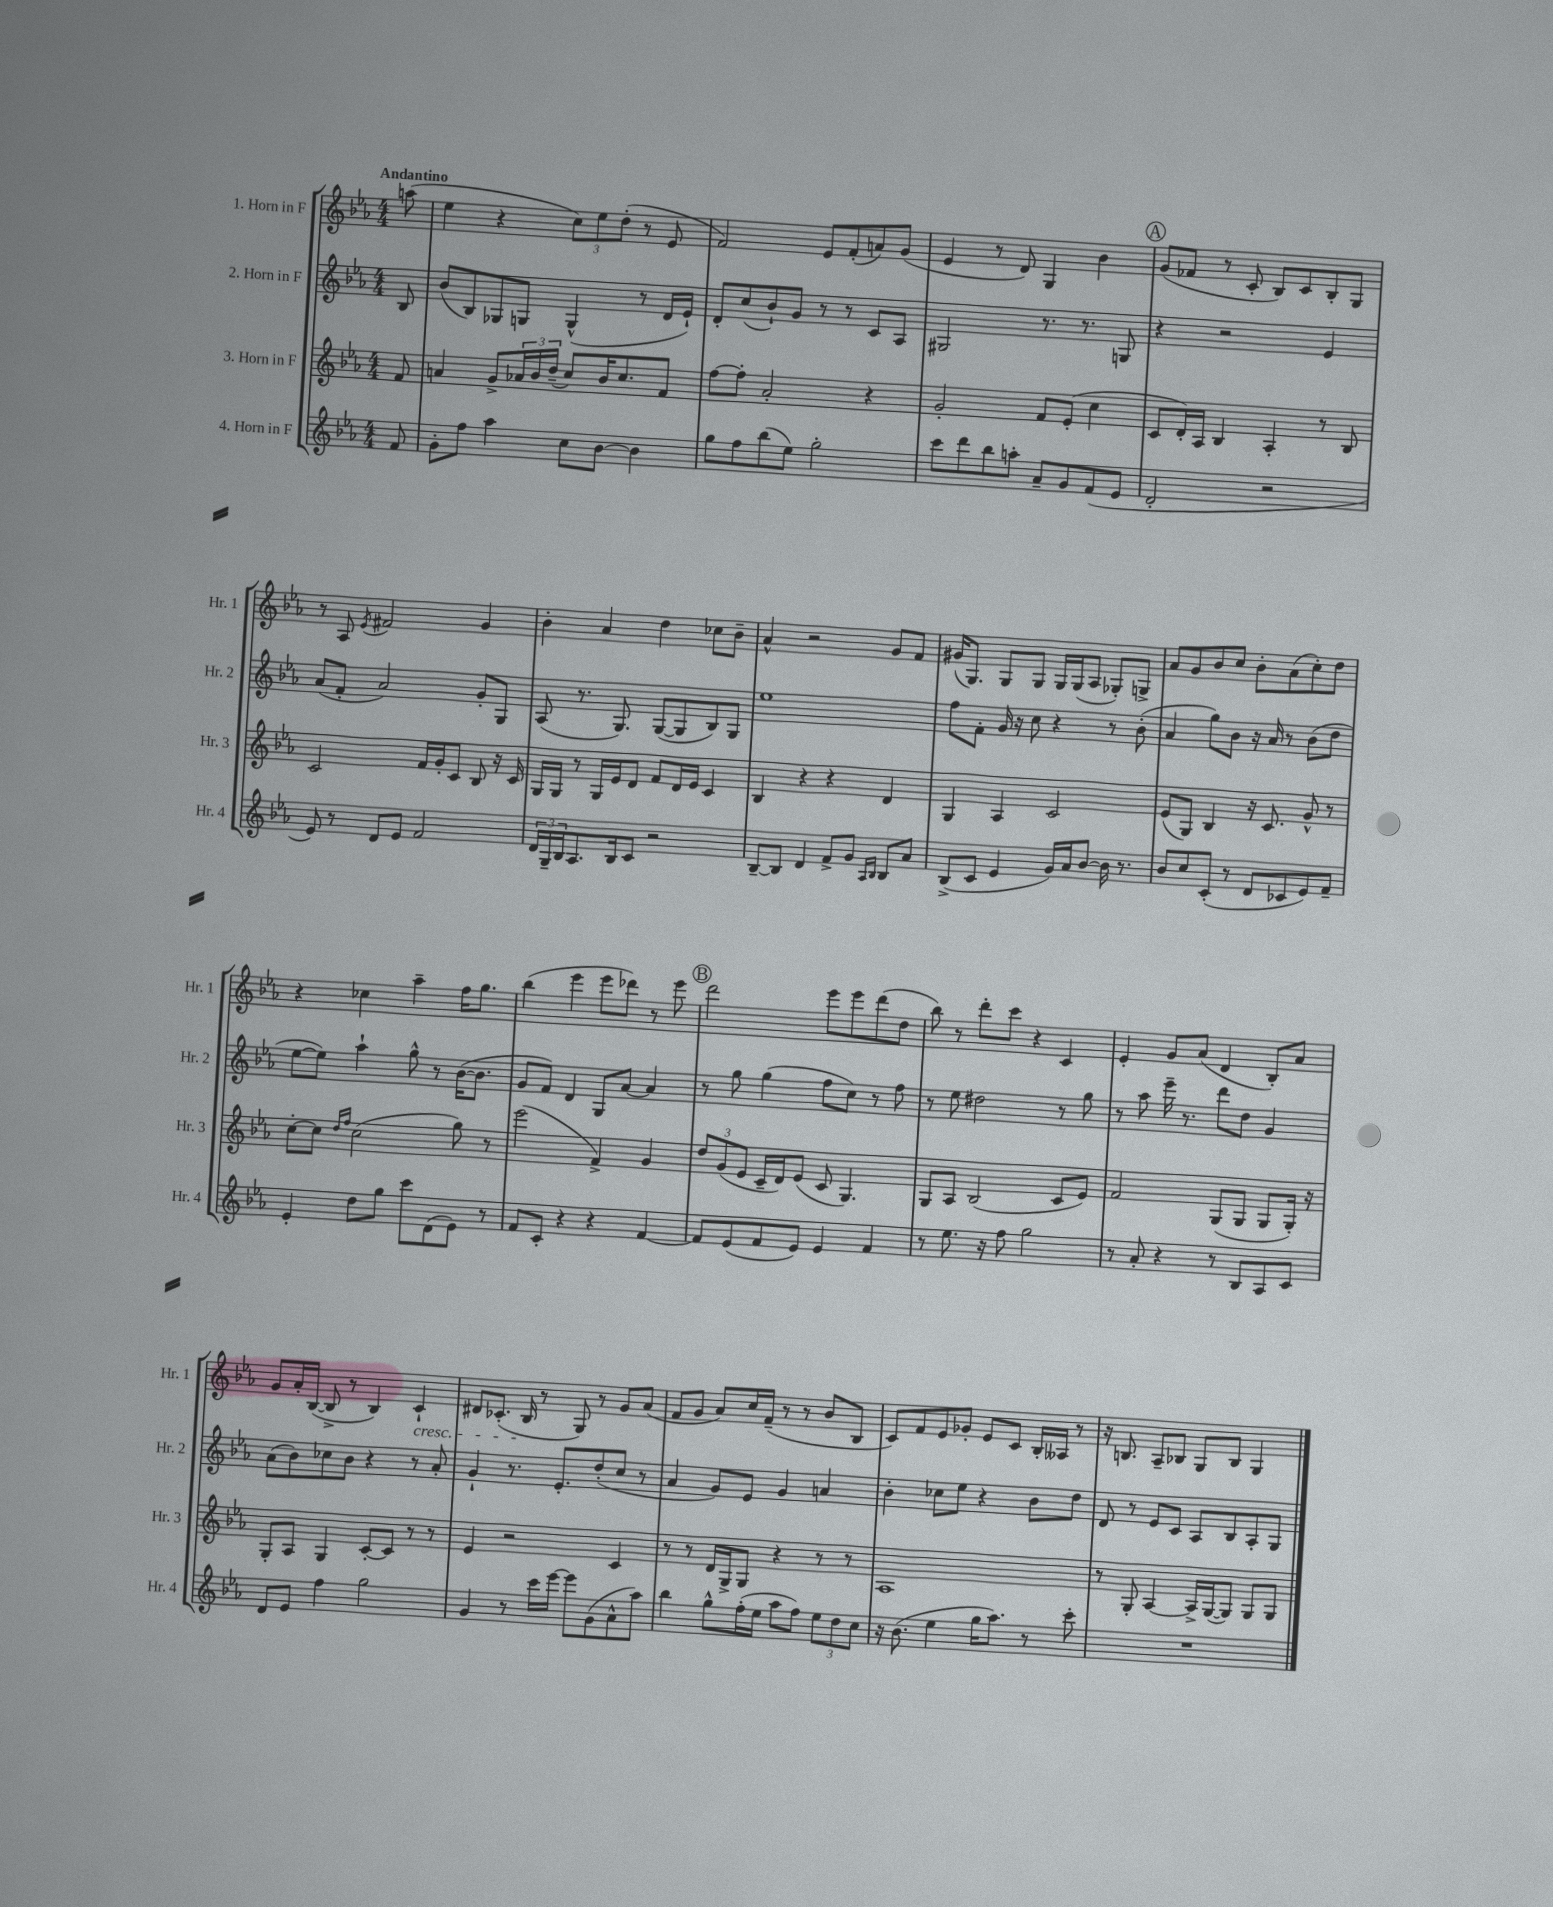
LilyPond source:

<<
\new StaffGroup <<
\new Staff = "s0" \with { instrumentName = "1. Horn in F" shortInstrumentName = "Hr. 1" } {
    \clef treble \key ees \major \numericTimeSignature \time 4/4 \partial 8 \tempo "Andantino"
    a''8( |
    ees''4 r4 \tuplet 3/2 { c''8) ees''8 d''8-.( } r8 ees'8 |
    f'2) ees'8 f'8-.( a'8) g'8( |
    ees'4 r8 d'8) g4 bes'4 |
    \mark \markup { \circle "A" } g'8( fes'8 r8 c'8-. bes8) c'8 bes8-. g8 |
    r8 aes8 \acciaccatura { ees'8 } fis'2 g'4 |
    bes'4-. aes'4 d''4 ces''8 bes'8-- |
    aes'4-^ r2 g'8 f'8 |
    gis'16( g8.) g8 g8 g16 g16( aes8 ges8-.) g8-> |
    aes'8 g'8 bes'8 c''8 bes'8-. aes'8( c''8-.) d''8 |
    r4 ces''4 aes''4-- f''16 g''8. |
    bes''4( ees'''4 ees'''8 des'''8) r8 ees'''8 |
    \mark \markup { \circle "B" } d'''2 ees'''8 ees'''8 d'''8( d''8 |
    bes''8) r8 d'''8-. c'''8 r4 c'4 |
    ees'4-. g'8 aes'8( d'4 bes8-.) aes'8 |
    g'8 aes'16-. bes16~( bes8-> r8 bes4) c'4-!\cresc |
    dis'8 ces'8.-.( bes16\! r8 g8) r8 g'8 aes'8( |
    f'8 g'8 aes'8) c''16 f'16--( r8 r8 bes'8 bes8 |
    c'8) f'8 ees'8 ges'8-. ees'8 c'8 bes16-. aeses16 r8 |
    r16 b8. aes8-- bes8 g8 bes8 g4 \bar "|." |
}
\new Staff = "s1" \with { instrumentName = "2. Horn in F" shortInstrumentName = "Hr. 2" } {
    \clef treble \key ees \major \numericTimeSignature \time 4/4 \partial 8
    bes8 |
    bes'8( bes8) ges8 g8 g4-^( r8 d'16 ees'16-!) |
    d'8-. c''8( bes'8-!) g'8 r8 r8 c'8 aes8 |
    gis2 r8. r8. g8 |
    \mark \markup { \circle "A" } r4 r2 ees'4 |
    aes'8( f'8-. aes'2) g'8-. g8 |
    aes8( r8. g8.) g8~( g8 bes8) g8 |
    ees''1 |
    f''8 f'8-. g'16 r16 c''8 r4 r8 bes'8-.( |
    aes'4 g''8) bes'8 r16 aes'16 r8 bes'8( d''8 |
    ees''8~ ees''8) aes''4-! g''8-^ r8 bes'16~( bes'8. |
    g'8 f'8) d'4 g8 aes'8~ aes'4 |
    \mark \markup { \circle "B" } r8 g''8 g''4( f''8 c''8) r8 f''8 |
    r8 ees''8 dis''2 r8 g''8 |
    r8 aes''8 ees'''16-- r8. d'''8 d''8 g'4 |
    aes'8( bes'8) ces''8 bes'8 r4 r8 aes'8-. |
    g'4-! r8. ees'8.-. d''8-.( c''8 r8 |
    aes'4 g'8) ees'8 g'4 a'4 |
    bes'4-. ces''8 ees''8 r4 bes'8 d''8 |
    d'8 r8 ees'8 c'8 aes8 bes8 aes8-. g8 \bar "|." |
}
\new Staff = "s2" \with { instrumentName = "3. Horn in F" shortInstrumentName = "Hr. 3" } {
    \clef treble \key ees \major \numericTimeSignature \time 4/4 \partial 8
    f'8 |
    a'4 g'8-> \tuplet 3/2 { aes'16 bes'16 d''16--( } c''8) bes'16 c''8. f'8 |
    f''8~ f''8-. aes'2-. r4 |
    g'2-. f'8 ees'8-.( c''4 |
    \mark \markup { \circle "A" } c'8 d'16-.) aes16 bes4 aes4-. r8 bes8 |
    c'2 f'16 g'16-. c'8 bes8 r16 c'16 |
    g16 g16 r8 g16 ees'16 d'8 f'8 d'16 ees'16 c'4 |
    bes4 r4 r4 d'4 |
    g4 aes4 c'2 |
    ees'8( g8) bes4 r16 c'8. g'8-^ r8 |
    c''8~-. c''8 \grace { d''16 f''16 } c''2( g''8) r8 |
    ees'''2( f'4->) g'4 |
    \mark \markup { \circle "B" } \tuplet 3/2 { d''8 g'8( ees'8 } c'16-- d'16) ees'8( c'8 g4.) |
    g8 aes8 bes2( c'8 ees'8) |
    f'2 g8( g8 g8 g16-.) r16 |
    g8-. aes8 g4 c'8~-. c'8 r8 r8 |
    ees'4 r2 c'4 |
    r8 r8 d'16 g16-> g8 r4 r8 r8 |
    aes1 |
    r8 g8-. aes4~ aes16-> g16~( g8) g8 g8 \bar "|." |
}
\new Staff = "s3" \with { instrumentName = "4. Horn in F" shortInstrumentName = "Hr. 4" } {
    \clef treble \key ees \major \numericTimeSignature \time 4/4 \partial 8
    f'8 |
    g'8-. f''8 aes''4 c''8 bes'8~ bes'4 |
    g''8 f''8 bes''8( ees''8) g''2-. |
    c'''8 d'''8 bes''8 a''8-. aes'8-- g'8 f'8( ees'8 |
    \mark \markup { \circle "A" } d'2-. r2 |
    ees'8) r8 d'8 ees'8 f'2 |
    \tuplet 3/2 { d'16 g16-- bes16 } aes8. bes16 c'8 r2 |
    bes8~-- bes8 d'4 f'8-> g'8 \grace { aes16 bes16 } bes8 aes'8 |
    bes8->( c'8 ees'4 g'16) aes'16 bes'8~ bes'16 r8. |
    bes'8 c''8 c'8-.( r8 d'8 ces'8 ees'8) f'8-- |
    ees'4-. d''8 g''8 c'''8 d'8( ees'8) r8 |
    f'8 c'8-. r4 r4 f'4~ |
    \mark \markup { \circle "B" } f'8 ees'8( f'8 ees'8) ees'4 f'4 |
    r8 ees''8. r16 f''8 g''2 |
    r8 aes'8-. r4 r8 bes8 aes8 c'8 |
    d'8 ees'8 f''4 g''2 |
    g'4 r8 c'''16 ees'''16~ ees'''8 g'8( aes'8-^ aes''8) |
    bes''4 g''8-^ f''16-.( ees''16 aes''8 f''8) \tuplet 3/2 { ees''8 d''8 c''8 } |
    r16 bes'8.( ees''4 g''16 aes''8.) r8 c'''8-. |
    R1 \bar "|." |
}
>>
>>
\layout { \context { \Score \remove "Bar_number_engraver" } }
